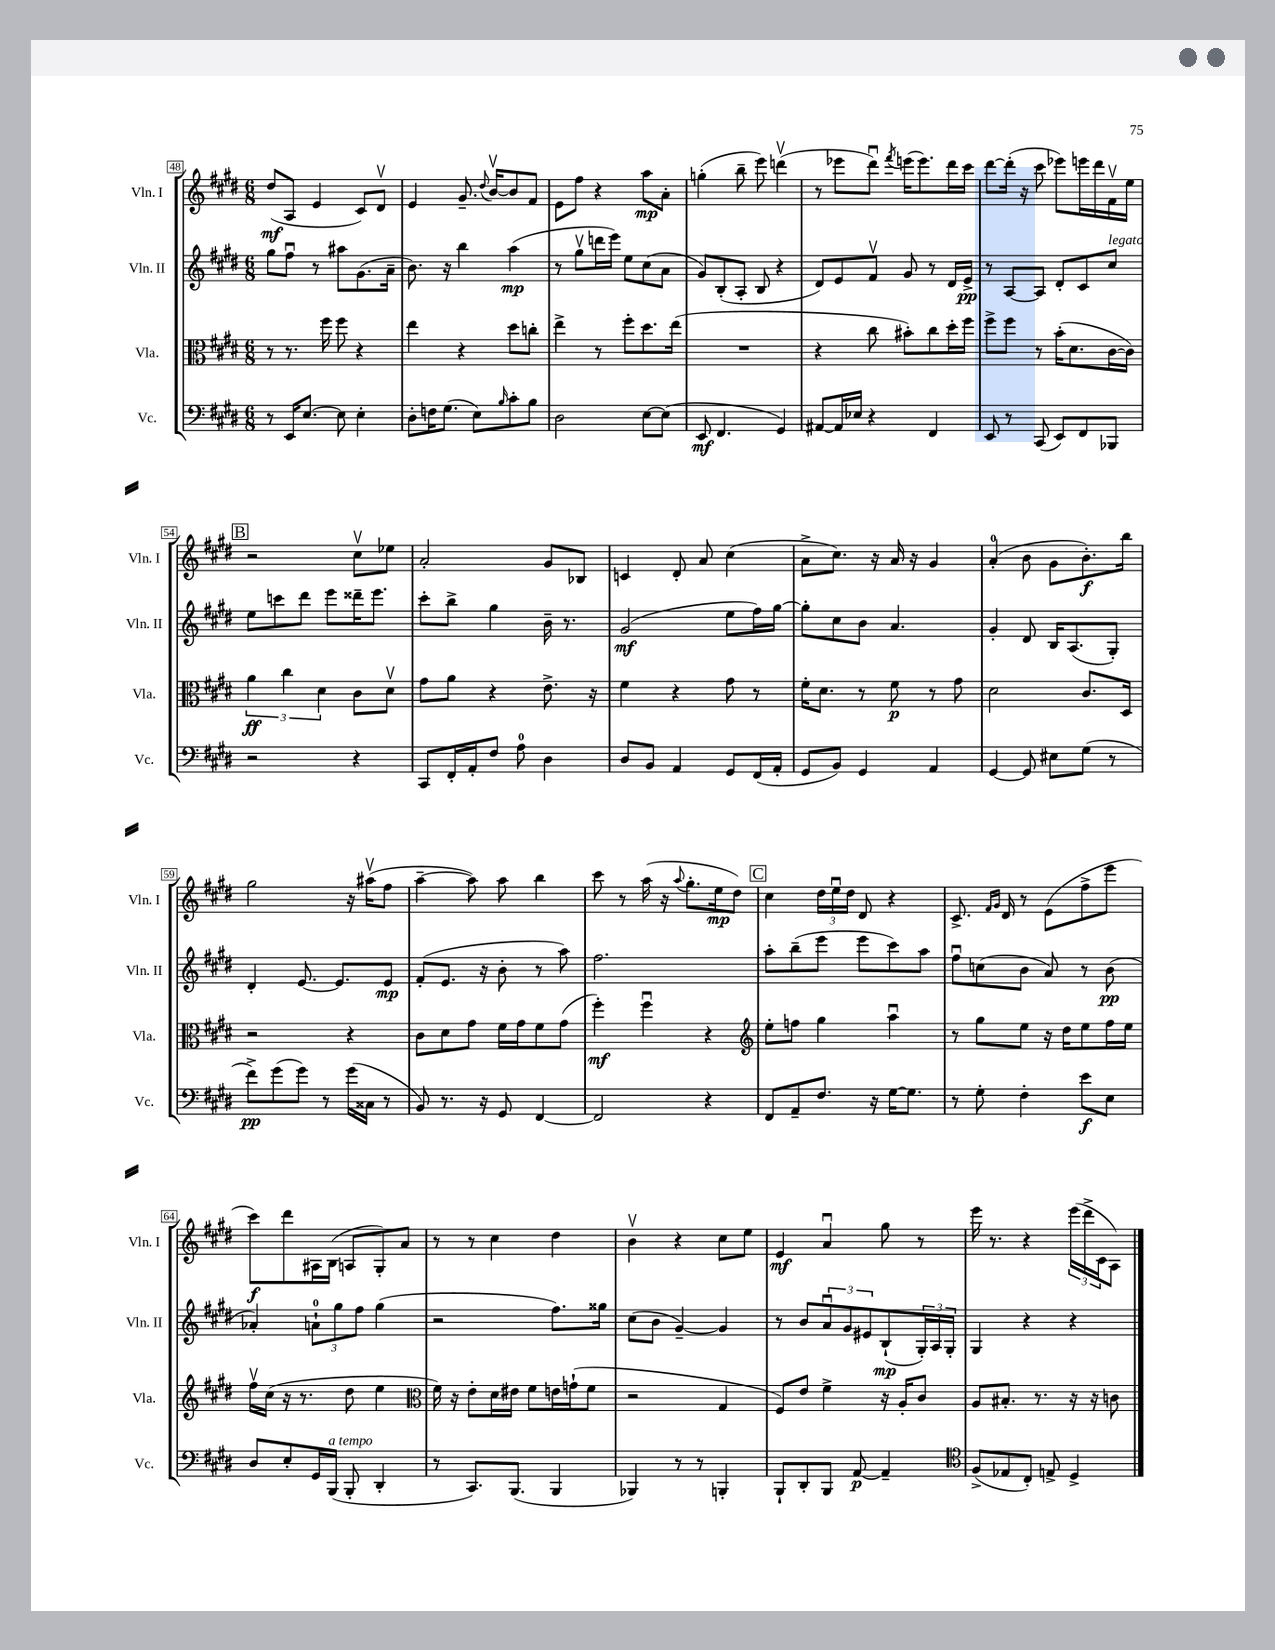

**kern	**kern	**kern	**kern
*staff4	*staff3	*staff2	*staff1
*clefF4	*clefC3	*clefG2	*clefG2
*k[f#c#g#d#]	*k[f#c#g#d#]	*k[f#c#g#d#]	*k[f#c#g#d#]
*M6/8	*M6/8	*M6/8	*M6/8
8r	8r	8gg#\L	(8dd#/L
16EE/LK	8.r	8ff#u\J	8A/J
[8.E/J	.	.	.
.	.	8r	4e/
.	16ff#\	.	.
8E\]	8ff#\	8aa#\L	.
4E'\	4r	(8.g#\	8c#/L)
.	.	.	8d#v/J
.	.	16a~\Jk	.
=	=	=	=
8D#'\L	4ee\	8.b\)	4e/
16F\K	.	.	.
(8.G#\J	.	16r	.
.	4r	4bb\	8.g#~/
8E\L)	.	.	.
.	.	.	8qqdd#/
.	.	.	[16bv/LK
16qqB/	.	.	.
8c#'\	8dd#\L	(4aa\	8b/]
8B\J	8cc'\J	.	8f#/J
=	=	=	=
2D#\	4ee^\	8r	8e\L
.	.	8gg#v\L	8ff#\J
.	8r	16ddd\L	4r
.	.	16eee\JJ)	.
.	8ff#'\L	8ee\L	.
[8E\L	8.dd#\	(8cc#\	8aa\L
(8E\]J	.	8a\J	8a'\J
.	(16ee\Jk	.	.
=	=	=	=
8EE/	2.r	8g#/L)	(4gg'\
4.FF#/	.	(8B'/	.
.	.	8A'/J	8bb~\
.	.	8B/	8eee\)
4GG#/)	.	4r	(4dddv\
=	=	=	=
[8AA#/L	4r	8d#/L)	8r
16AA#/]L	.	8e/	8eee-\L
16E-/JJ	.	.	.
4r	8cc#\	8f#v/J	8ddd#u\J)
.	.	.	8qfff#/
.	8b#'\L)	8g#/	(16eee\LK
.	.	.	8.eee\)
4FF#/	8cc#\	8r	.
.	16dd#'\L	16d#/LL	16ddd#\L
.	16ff#\JJ	16e^/JJ	16ccc#\JJ
=	=	=	=
8EE/	8ff#^\L	8r	[8ddd#\L
8r	8ff#\J	[8A/L	(16ddd#'\]Jk
.	.	.	16r
(8CC#/	8r	8A/]J	8ccc#\
8EE/L)	(16b'\LK	8d#'/L	8eee-\L)
.	8.d#\	.	.
8FF#/	.	8c#/	16eee\L
.	.	.	16ddd#\
8BBB-/J	[16c#\L	8cc#/J	16f#v\
.	16c#\]JJ)	.	16ee\JJ
=	=	=	=
2r	6a\	8ee\L	2r
.	.	8ccc\	.
.	6cc#\	.	.
.	.	8ddd#\J	.
.	6d#\	.	.
.	.	8eee\L	.
4r	8c#\L	16ddd##~\K	8cc#v\L
.	.	8.eee\J	.
.	8d#v\J	.	8ee-\J
=	=	=	=
8CC#/L	8g#\L	8ccc#'\L	2a'/
16FF#'/L	8a\J	8bb^\J	.
16AA'/J	.	.	.
8F#/J	4r	4gg#\	.
8A\	.	.	.
4D#\	8.e^\	16b~\	8g#/L
.	.	8.r	.
.	.	.	8B-/J
.	16r	.	.
=	=	=	=
8D#/L	4f#\	(2g#/	4c/
8BB/J	.	.	.
4AA/	4r	.	8d#'/
.	.	.	8a/
8GG#/L	8g#\	8ee\L	(4cc#\
(16FF#/L	8r	16ff#\L)	.
16AA'/JJ	.	[16gg#\JJ	.
=	=	=	=
8GG#/L	16f#'\LK	8gg#'\]L	8a^\L
.	8.d#\J	.	.
8BB/J)	.	8cc#\	8.cc#\J)
4GG#/	8r	8b\J	.
.	.	.	16r
.	8f#\	4.a/	16a/
.	.	.	16r
4AA/	8r	.	4g#/
.	8g#\	.	.
=	=	=	=
[4GG#/	2d#\	4g#'/	(4a'/
8GG#/]	.	8d#/	8b\
8E#\L	.	16B/LK	8g#\L
.	.	(8.A/	.
(8G#\J	8.c#/L	.	8.b'\)
8r	.	8G#'/J)	.
.	16D#/Jk	.	16bb\Jk
=	=	=	=
8f#^\L)	2r	4d#'/	2gg#\
(8g#\	.	.	.
8g#\J)	.	[8.e/	.
8r	.	.	.
.	.	8.e/]L	.
(16g#\LL	4r	.	16r
16C##\JJ	.	.	(16aa#v\LK
8r	.	8e/J	8ff#\J
=	=	=	=
8BB/)	8c#\L	(8f#'/L	[4aa~\
8.r	8d#\	8.e/J	.
.	8g#\J	.	8aa\])
16r	.	16r	.
8GG#/	16f#\LL	8b'\	8aa\
.	16g#\J	.	.
[4FF#/	8f#\	8r	4bb\
.	(8g#\J	8aa\)	.
=	=	=	=
2FF#/]	4ff#'\)	2.ff#\	8ccc#\
.	.	.	8r
.	4ff#u\	.	(16aa\
.	.	.	16r
.	.	.	8qqaa/
.	.	.	8.gg#'\L
4r	4r	.	.
.	.	.	16ee\k
.	.	.	8dd#\J)
=	=	=	=
*	*clefG2	*	*
8FF#/L	8ee'\L	8aa'\L	4cc#\
8AA~/	8ff\J	(8bb~\	.
8.F#/J	4gg#\	8eee\J	24dd#\LL
.	.	.	24eeu\
.	.	.	24dd#\JJ
.	.	8eee\L	8d#/
16r	.	.	.
[16G#\LK	4aau\	8ccc#\)	4r
8.G#\]J	.	.	.
.	.	8aa\J	.
=	=	=	=
8r	8r	8ff#u\L	8.c#^/
8G#'\	8gg#\L	(8cc\	.
.	.	.	16qqf#/LL
.	.	.	16qqg#/JJ
.	.	.	16d#/
4F#'\	8ee\J	8b\J	8r
.	16r	8a/)	(8e\L
.	16dd#\LK	.	.
8e\L	8ee\	8r	8ff#^\
8E\J	16ff#\L	(8b\	8eee\J
.	16ee\JJ	.	.
=	=	=	=
8D#/L	16ff#v\LL	4a-'/)	8ccc#\L)
.	(16cc#\JJ	.	.
8E'/	16r	.	8ddd#\
.	8.r	.	.
16GG#/L	.	12a`\L	16A#\L
(16BBB/JJ	.	.	(16B\JJ
.	.	12gg#\	.
8BBB'/	8dd#\	.	8A/L
.	.	12ff#\J	.
4DD#'/	4ee\	(4gg#\	8G#'/)
.	.	.	8a/J
=	=	=	=
*	*clefC3	*	*
8r	16f#\)	2r	8r
.	16r	.	.
8.CC#/L)	8e'\L	.	8r
.	16d#\L	.	4cc#\
(8.BBB/J	16e#\JJ	.	.
.	8f#\L	.	.
4BBB/	16e\L	8.ff#\L)	4dd#\
.	(16g`\J	.	.
.	8f#\J	.	.
.	.	16gg##\Jk	.
=	=	=	=
4BBB-/)	2r	(8cc#\L	4bv\
.	.	8b\J	.
8r	.	[4g#~/)	4r
8r	.	.	.
4BBB'/	4G#/	4g#/]	8cc#\L
.	.	.	8ee\J
=	=	=	=
8BBB`/L	8F#/L)	8r	4e/
8DD#'/	8e/J	8b/L	.
8BBB/J	4f#^\	12au/	4au/
.	.	12g#/	.
[8AA/	.	.	.
.	.	12e#/	.
4AA~/]	16r	(8B`/	8gg#\
.	16A'/LK	.	.
.	8c#/J	24G#'/L)	8r
.	.	24A/	.
.	.	24G#'/JJ	.
=	=	=	=
*clefC4	*	*	*
(8F#^/L	8A/L	4G#/	16eee\
.	.	.	8.r
8E-/	8.B#'/J	.	.
8C#'/J)	.	4r	4r
.	8.r	.	.
8E^/	.	.	.
4D#^/	16r	4r	(24eee\LL
.	.	.	24ddd#^\
.	16r	.	.
.	.	.	24c#\J
.	8c\	.	8A\J)
==	==	==	==
*-	*-	*-	*-
